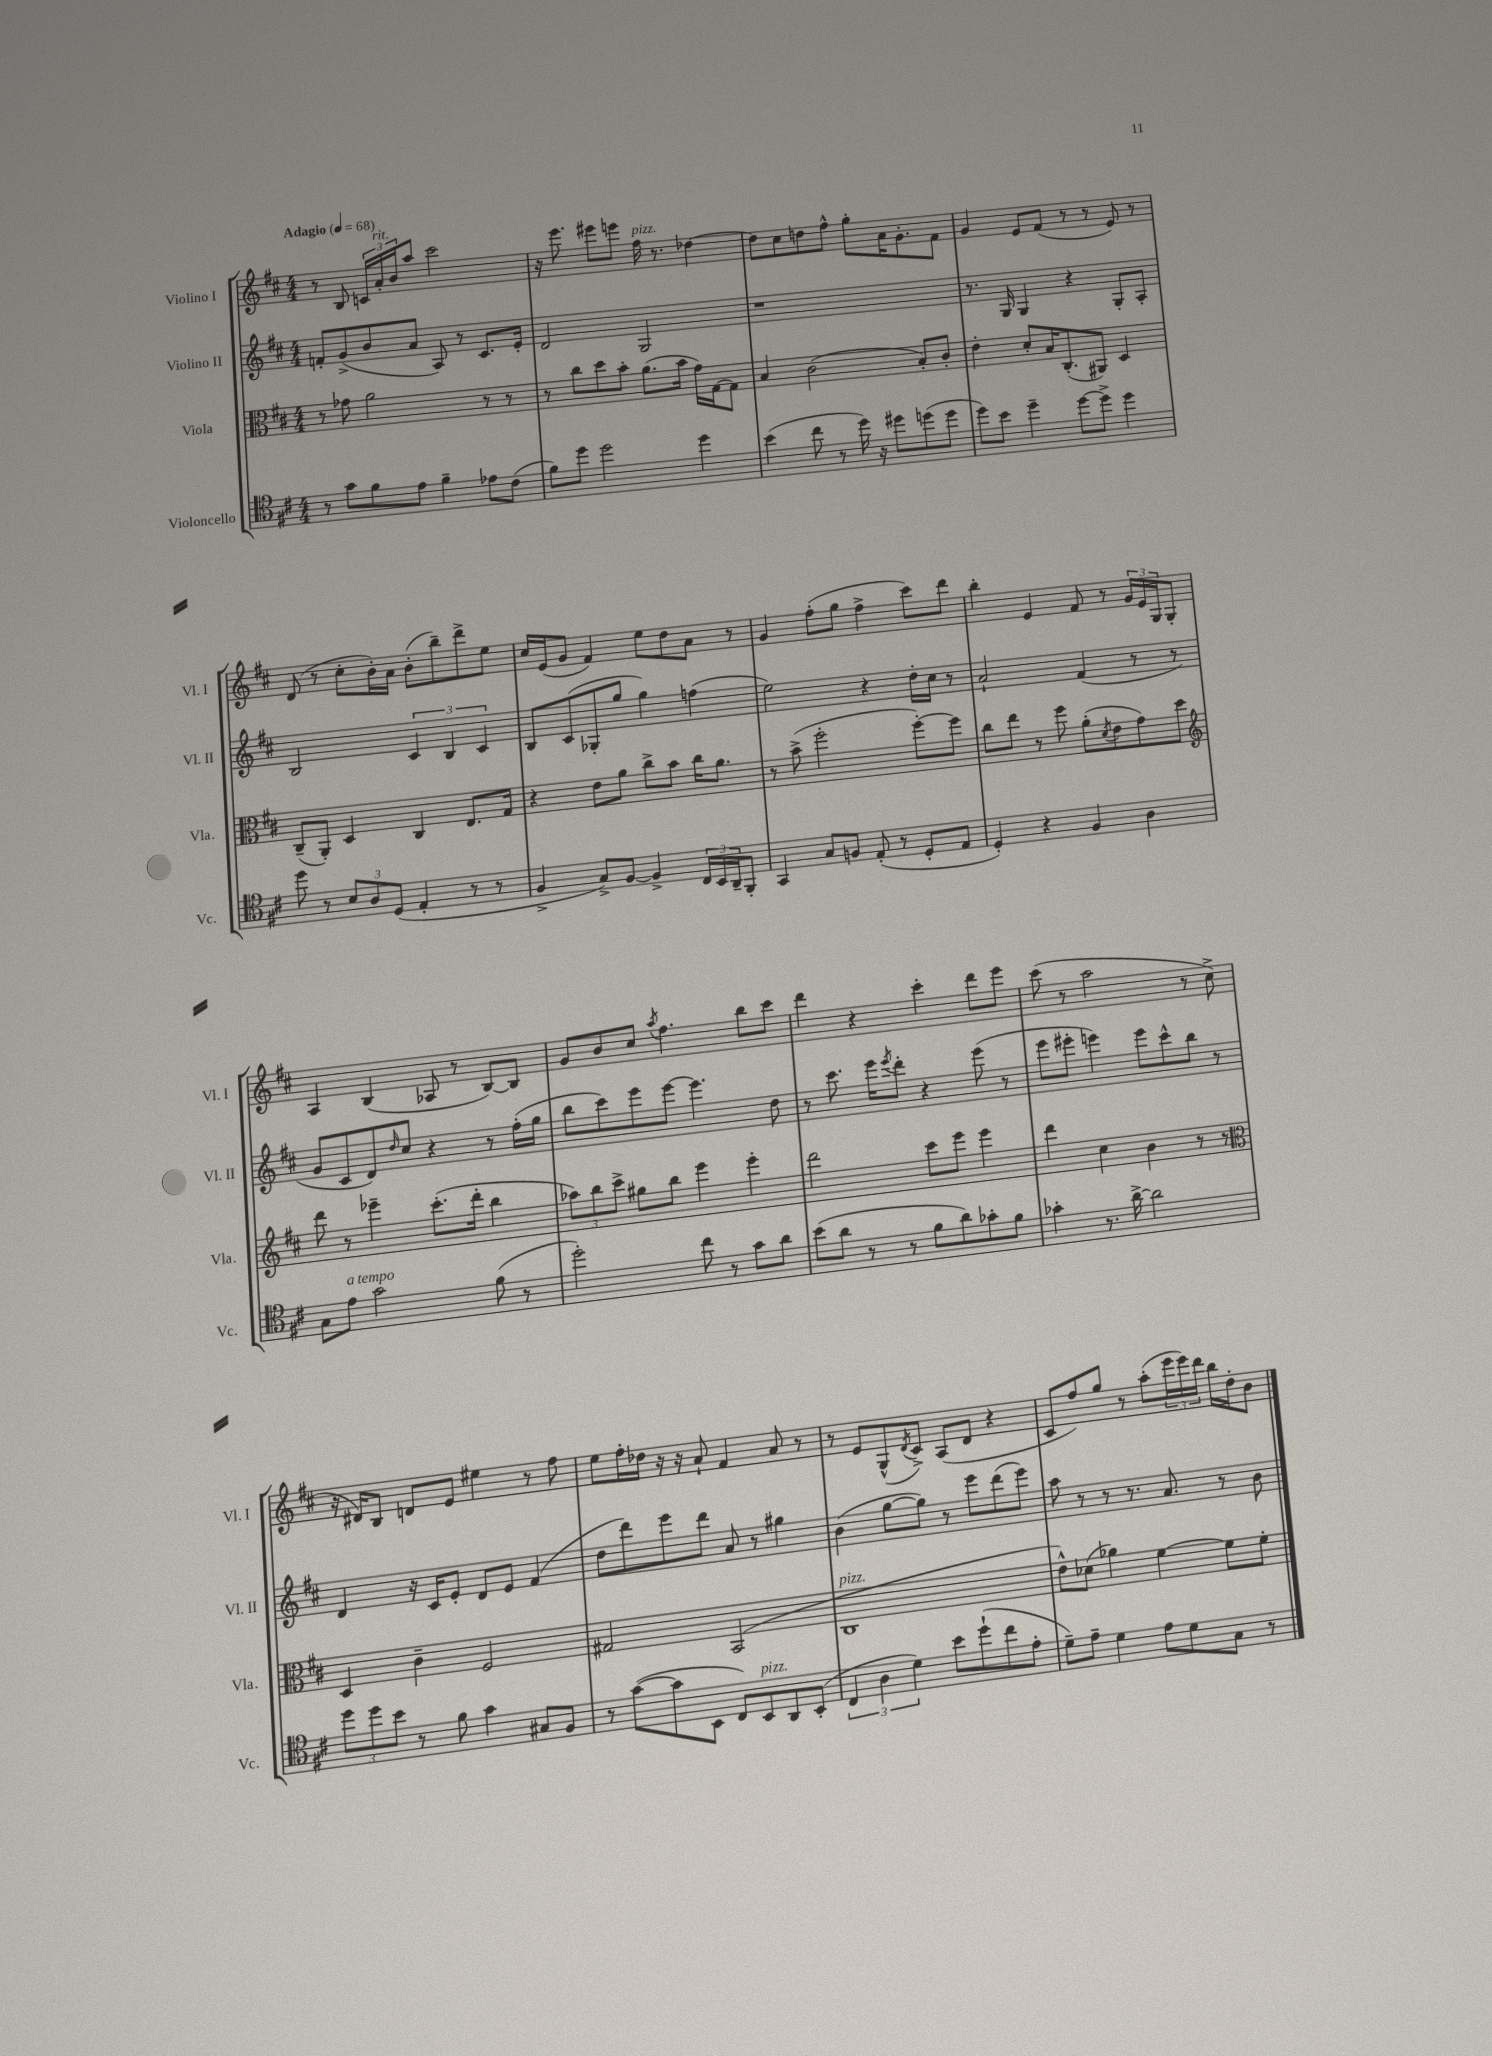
<<
\new StaffGroup <<
\new Staff = "s0" \with { instrumentName = "Violino I" shortInstrumentName = "Vl. I" } {
    \clef treble \key d \major \numericTimeSignature \time 4/4 \tempo "Adagio" 4 = 68
    r8 b8 \tuplet 3/2 { c'16 a'16-.^\markup { \italic "rit." } b'16 } a''8 cis'''2 |
    r16 e'''8. eis'''8 e'''8 fis''16^\markup { \italic "pizz." } r8. des''4~ |
    des''8 cis''8 d''8 fis''8-^ g''8-. a'16 g'8.-. fis'8 |
    g'4 e'8 fis'8( r8 r8 e'8) r8 |
    d'8( r8 cis''8-. b'16-.) a'16 b'8-.( b''8--) d'''8-> e''8 |
    cis''16 e'16( g'8 fis'4) e''8 d''8 a'8 r8 |
    g'4 fis''8-.( g''8 fis''4-> cis'''8) d'''8 |
    b''4-. e'4 fis'8 r8 \tuplet 3/2 { g'16 e'16 g16 } g8-. |
    a4 b4( aes8 r8 b8~) b8 |
    g'8 b'8 cis''8 \acciaccatura { a''8 } fis''4. b''8 cis'''8 |
    d'''4 r4 cis'''4-. d'''8 e'''8 |
    cis'''8( r8 a''2 r8 cis''8-> |
    r16 dis'16) b8 d'8 e'8 eis''4 r8 fis''8 |
    e''8 fis''16-. des''16 r16 r16 a'8-! fis'4 a'8 r8 |
    r8 e'8 g8-^( \acciaccatura { d'8 } cis'8->) a8( d'8 r4 |
    cis'8 fis''8) g''8 r8 a''8-.( \tuplet 3/2 { e'''16 e'''16) d'''16 } b''16 d''16-. b'8 \bar "|." |
}
\new Staff = "s1" \with { instrumentName = "Violino II" shortInstrumentName = "Vl. II" } {
    \clef treble \key d \major \numericTimeSignature \time 4/4
    f'8-. g'8->( b'8 a'8 a8) r8 cis'8. e'16-. |
    d'2 g2 |
    r1 |
    r8. g16 g4 r4 g8-. a8-. |
    b2 \tuplet 3/2 { cis'4 b4 cis'4 } |
    b8 cis'8( ges8-. g''8 g''4) f''4( |
    e''2) r4 d''16-. cis''16 r8 |
    a'2-! fis'4( r8 r8 |
    g'8 cis'8 d'8) \grace { d''16 } cis''8 r4 r8 fis''16-.( g''16 |
    b''8 cis'''8) e'''8 e'''8~ e'''4. d''8 |
    r8 cis'''8. e'''16 \acciaccatura { e'''8 } d'''8-. r4 e'''8( r8 |
    e'''8 eis'''8-. e'''4) e'''8 cis'''8-^ b''8 r8 |
    d'4 r16 cis'16 e'8-. d'8 e'8 fis'4( |
    d''8 d'''8) e'''8 d'''8 a'8 r8 gis''4 |
    b'4( g''8~ g''8) r8 e'''8 d'''8( e'''8) |
    a''8 r8 r8 r8. a'8. r8 b'8 \bar "|." |
}
\new Staff = "s2" \with { instrumentName = "Viola" shortInstrumentName = "Vla." } {
    \clef alto \key d \major \numericTimeSignature \time 4/4
    r8 ges'8 a'2 r8 r8 |
    r8 cis''8 d''8 b'8-. a'8.( b'16 g'16) g16~ g8 |
    b4 cis'2( b8-.) cis'8-. |
    e'4-. d'8-. b16 cis8.-.( ais,8) d4 |
    cis8--( a,8-.) d4 cis4 e8. g16 |
    r4 e'8 a'8 cis''8-> b'8 cis''16 a'8. |
    r8 b'8->( fis''2-. fis''8~-.) fis''8 |
    cis''8 e''8 r8 fis''8 a'8-.( \acciaccatura { d'8 } e'8 g'8) d''8 |
    \clef treble d'''8 r8 ees'''4-- cis'''8.-.( d'''16-. b''4 |
    \tuplet 3/2 { aes''8) b''8 cis'''8-> } gis''8 b''8 e'''4 e'''4-. |
    d'''2 cis'''8 e'''8 e'''4 |
    d'''4 cis''4 b'4 r8 r8 |
    \clef alto d4 cis'4-- fis2 |
    gis2 b,2( |
    cis1^\markup { \italic "pizz." } |
    e'8-^) des'8( aes'4) fis'4~ fis'8 fis'8-. \bar "|." |
}
\new Staff = "s3" \with { instrumentName = "Violoncello" shortInstrumentName = "Vc." } {
    \clef tenor \key d \major \numericTimeSignature \time 4/4
    r8 g'8 fis'8 e'8 fis'4-- ees'8 cis'8( |
    fis'8) d''8 d''2 d''4 |
    b'4( cis''8 r8 d''16) r16 dis''8 d''8( d''8 |
    d''8) b'8 d''4-- d''8~ d''8-> d''4 |
    d''8 r8 \tuplet 3/2 { b8 a8 d8( } e4-. r8 r8 |
    fis4-> g8->) fis8~ fis4-> \tuplet 3/2 { cis16 b,16 a,16-- } fis,8-. |
    g,4 g8 f8 e8-.( r8 d8-. e8 |
    d4-.) r4 fis4 a4 |
    g8 e'8^\markup { \italic "a tempo" } g'2 fis'8( r8 |
    d''2-.) cis''8 r8 g'8 a'8 |
    b'8( a'8 r8 r8 fis'8 a'8) ges'8-. fis'8 |
    ges'4-. r8. a'16~-> a'2 |
    \tuplet 3/2 { d''8 d''8 b'8 } r8 fis'8 g'4 gis8 fis8 |
    r8 g'8~( g'8 b,8 cis8) b,8^\markup { \italic "pizz." } a,8 b,8-.( |
    \tuplet 3/2 { cis4 a4 d'4) } b'8 d''8-!( cis''8 e'8-. |
    d'8--) e'8-- d'4 e'8 d'8 g8 r8 \bar "|." |
}
>>
>>
\layout { \context { \Score \remove "Bar_number_engraver" } }
